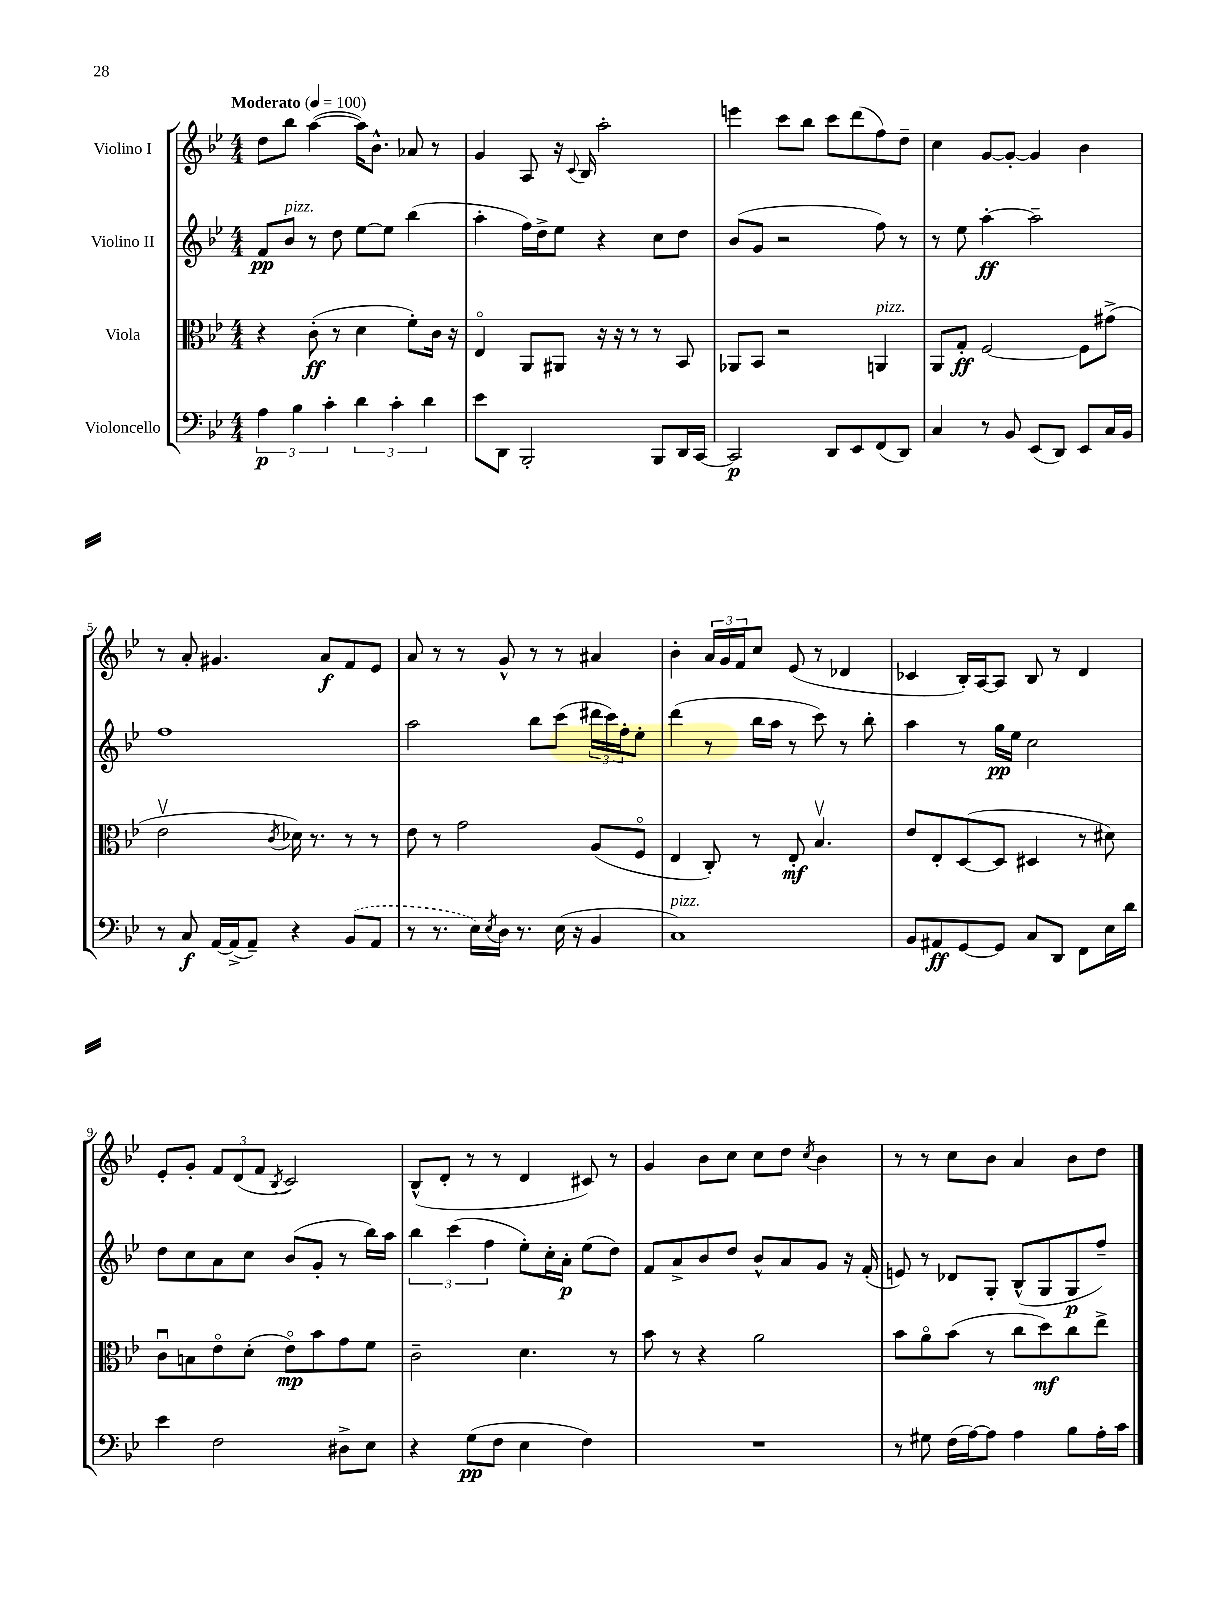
<<
\new StaffGroup <<
\new Staff = "s0" \with { instrumentName = "Violino I" } {
    \clef treble \key bes \major \numericTimeSignature \time 4/4 \tempo "Moderato" 4 = 100
    d''8 bes''8 a''4~( a''16) bes'8.-^ aes'8 r8 |
    g'4 a8 r16 \appoggiatura { c'8 } bes16 a''2-. |
    e'''4 c'''8 bes''8 c'''8 d'''8( f''8) d''8-- |
    c''4 g'8~ g'8~-. g'4 bes'4 |
    r8 a'8-. gis'4. a'8\f f'8 ees'8 |
    a'8 r8 r8 g'8-^ r8 r8 ais'4 |
    bes'4-. \tuplet 3/2 { a'16 g'16 f'16 } c''8 ees'8( r8 des'4 |
    ces'4 bes16-.) a16~ a8 bes8 r8 d'4 |
    ees'8-. g'8-. \tuplet 3/2 { f'8 d'8( f'8 } \acciaccatura { bes8 } c'2) |
    bes8-^( d'8-. r8 r8 d'4 cis'8) r8 |
    g'4 bes'8 c''8 c''8 d''8 \acciaccatura { c''8 } bes'4 |
    r8 r8 c''8 bes'8 a'4 bes'8 d''8 \bar "|." |
}
\new Staff = "s1" \with { instrumentName = "Violino II" } {
    \clef treble \key bes \major \numericTimeSignature \time 4/4
    f'8\pp bes'8^\markup { \italic "pizz." } r8 d''8 ees''8~ ees''8 bes''4( |
    a''4-. f''16) d''16-> ees''8 r4 c''8 d''8 |
    bes'8( g'8 r2 f''8) r8 |
    r8 ees''8 a''4~-.\ff a''2-- |
    f''1 |
    a''2 bes''8 c'''8( \tuplet 3/2 { dis'''16 c'''16) f''16-. } ees''8-. |
    d'''4( r8 bes''16 a''16 r8 c'''8) r8 bes''8-. |
    a''4 r8 g''16\pp ees''16 c''2 |
    d''8 c''8 a'8 c''8 bes'8( g'8-. r8 bes''16) a''16 |
    \tuplet 3/2 { bes''4 c'''4( f''4 } ees''8-.) c''16-. a'16-.\p ees''8( d''8) |
    f'8 a'8-> bes'8 d''8 bes'8-^ a'8 g'8 r16 f'16-.( |
    e'8) r8 des'8 g8-. bes8-^( g8 g8\p f''8--) \bar "|." |
}
\new Staff = "s2" \with { instrumentName = "Viola" } {
    \clef alto \key bes \major \numericTimeSignature \time 4/4
    r4 c'8-.\ff( r8 d'4 f'8-.) c'16 r16 |
    ees4\flageolet a,8 ais,8 r16 r16 r8 r8 bes,8 |
    aes,8 bes,8 r2 a,4^\markup { \italic "pizz." } |
    a,8 g8-.\ff f2~ f8 gis'8->( |
    ees'2\upbow \acciaccatura { c'8 } des'16) r8. r8 r8 |
    ees'8 r8 g'2 a8( f8\flageolet |
    ees4 c8-.) r8 ees8-.\mf bes4.\upbow |
    ees'8 ees8-. d8~( d8 dis4 r8 dis'8) |
    c'8\downbow b8 ees'8\flageolet d'8-.( ees'8\flageolet\mp) bes'8 g'8 f'8 |
    c'2-- d'4. r8 |
    bes'8 r8 r4 a'2 |
    bes'8 a'8\flageolet bes'8( r8 c''8 d''8\mf) c''8 ees''8-> \bar "|." |
}
\new Staff = "s3" \with { instrumentName = "Violoncello" } {
    \clef bass \key bes \major \numericTimeSignature \time 4/4
    \tuplet 3/2 { a4\p bes4 c'4-. } \tuplet 3/2 { d'4 c'4-. d'4 } |
    ees'8 d,8 bes,,2-. bes,,8 d,16 c,16~ |
    c,2\p d,8 ees,8 f,8( d,8) |
    c4 r8 bes,8 ees,8( d,8) ees,8 c16 bes,16 |
    r8 c8\f a,16~ a,16->( a,8--) r4 \once \slurDashed bes,8( a,8 |
    r8 r8. ees16) \acciaccatura { ees8 } d16 r8. ees16( r16 bes,4 |
    c1^\markup { \italic "pizz." }) |
    bes,8 ais,8\ff g,8~ g,8 c8 d,8 f,8 ees16 d'16 |
    ees'4 f2 dis8-> ees8 |
    r4 g8\pp( f8 ees4 f4) |
    R1 |
    r8 gis8 f16( a16~) a8 a4 bes8 a16-. c'16 \bar "|." |
}
>>
>>
